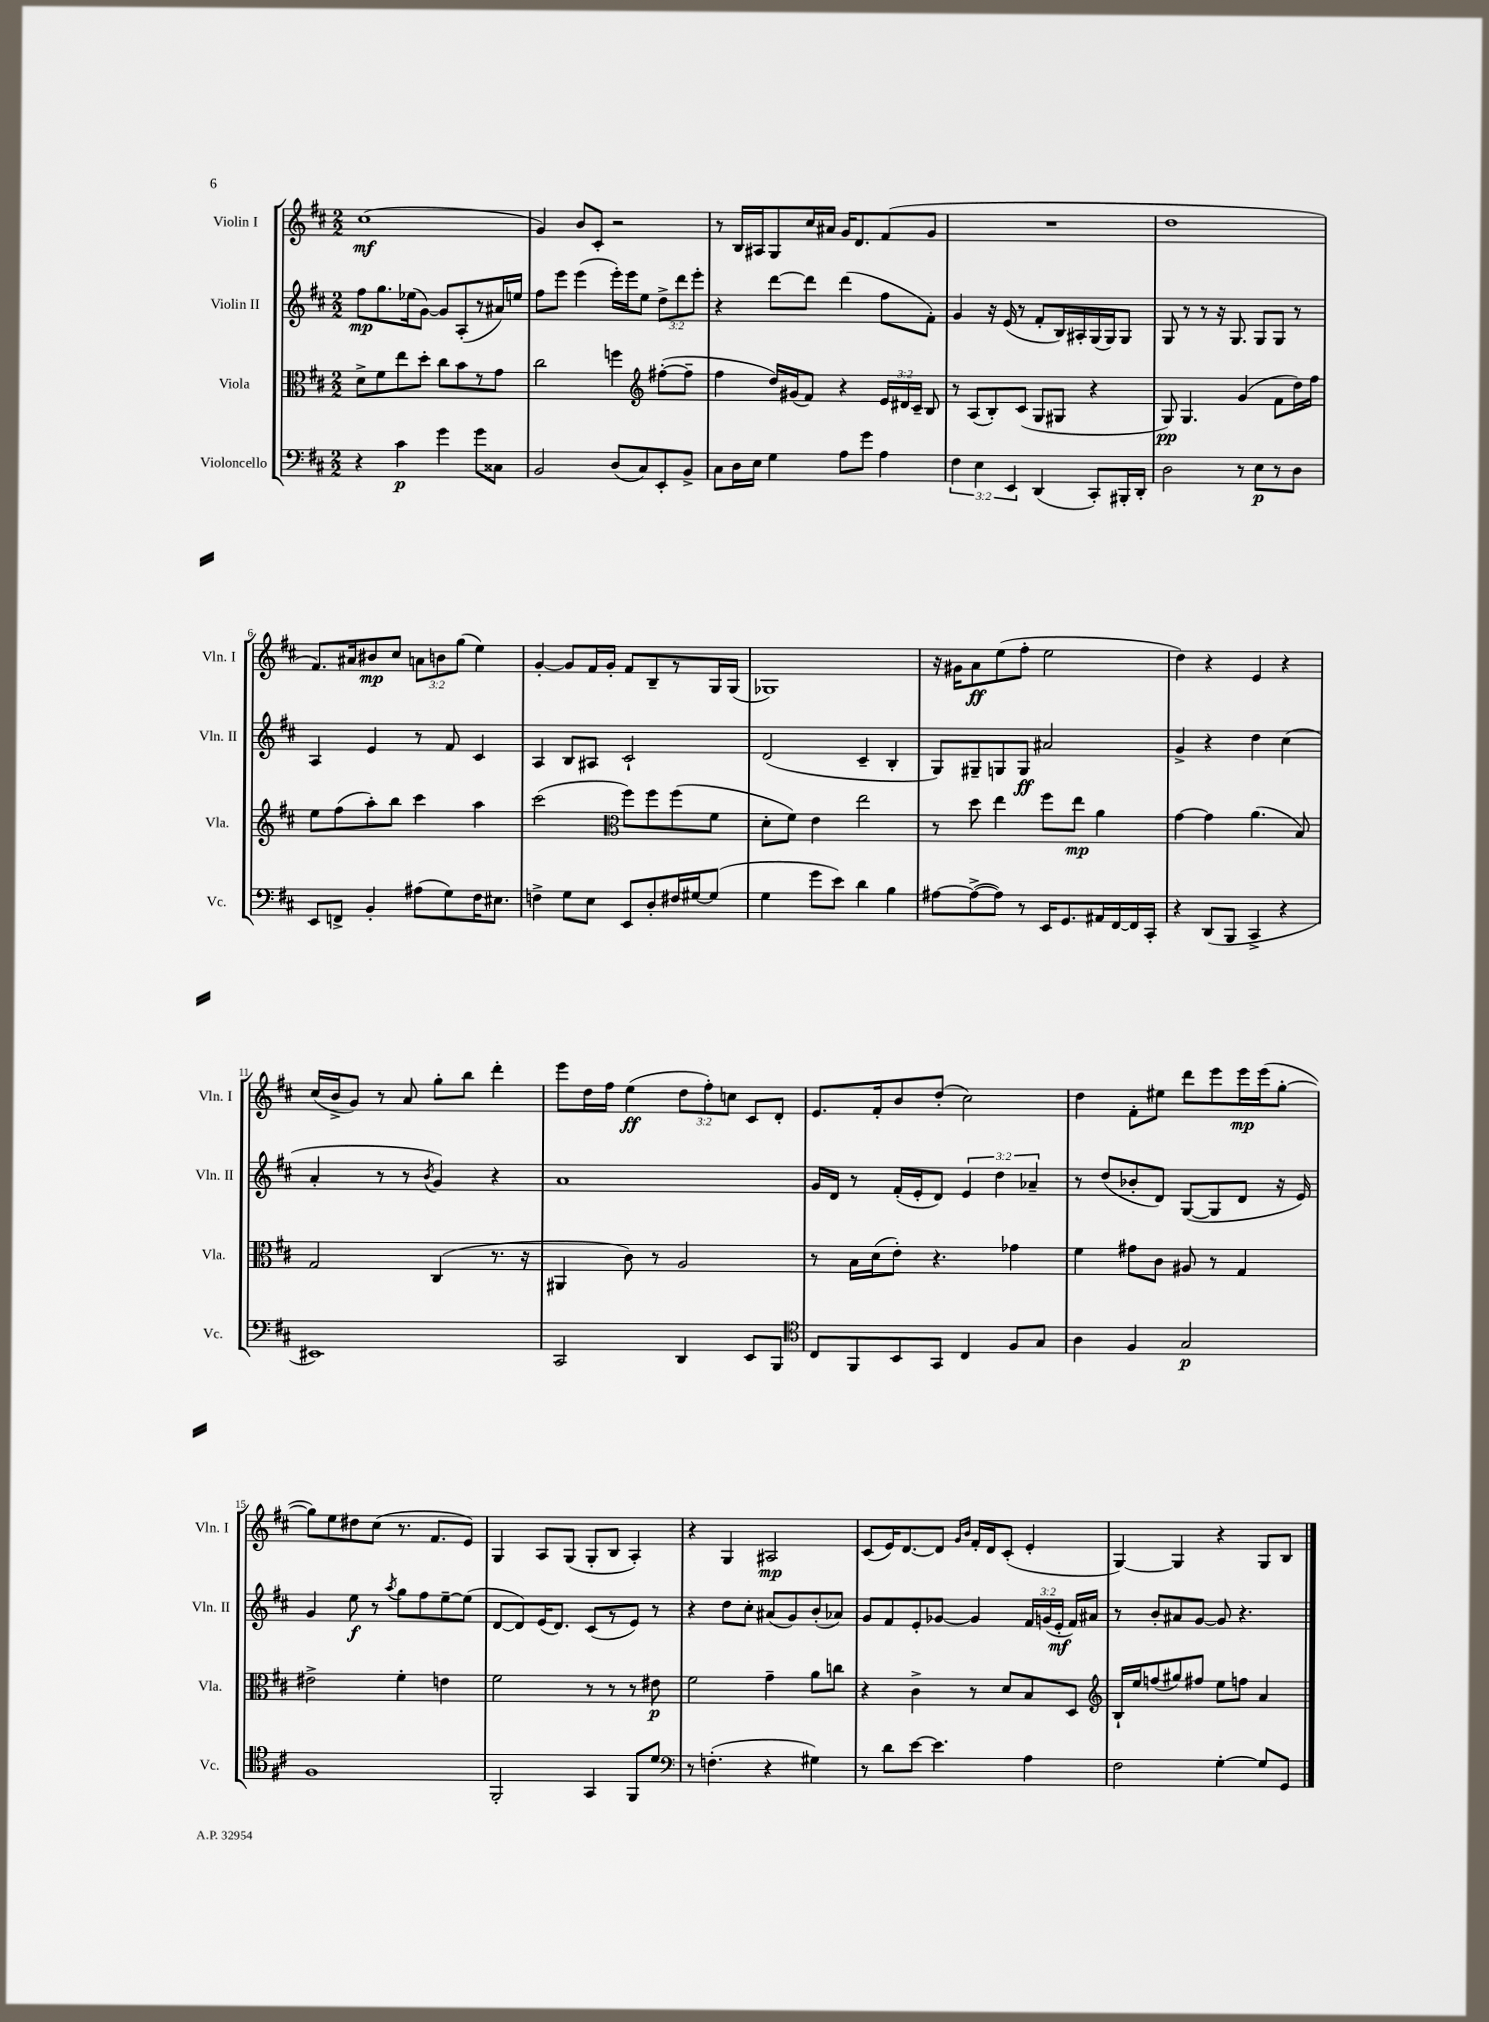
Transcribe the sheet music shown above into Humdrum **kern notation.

**kern	**kern	**kern	**kern
*staff4	*staff3	*staff2	*staff1
*clefF4	*clefC3	*clefG2	*clefG2
*k[f#c#]	*k[f#c#]	*k[f#c#]	*k[f#c#]
*M2/2	*M2/2	*M2/2	*M2/2
4r	8d^	8ff#	(1cc#
.	8f#	8.gg	.
4c#	8ee	.	.
.	.	(16ee-	.
.	8dd'	[8g)	.
4g	8cc#	8g]	.
.	8b	(8A'	.
8g	8r	8r	.
8C##	8g	16a#)	.
.	.	16ee	.
=	=	=	=
2BB	2cc#	8ff#	4g)
.	.	8eee	.
.	.	(4eee	8b
.	.	.	8c#'
(8D	4ff	16eee')	2r
.	.	16eee	.
8C#)	.	8ee	.
*	*clefG2	*	*
8EE'	([8ff#'	12dd^	.
.	.	12ddd	.
8BB^	8ff#~]	.	.
.	.	12eee'	.
=	=	=	=
8C#	4ff#	4r	8r
16D	.	.	16B
16E	.	.	16A#
4G	16dd)	[8ddd	8G
.	(16g#	.	.
.	8f#)	8ddd]	16cc#
.	.	.	16a#
8A	4r	(4ddd	16g
.	.	.	8.d
8g	.	.	.
4A	24e	8ff#	(8f#
.	24d#	.	.
.	24c#~	.	.
.	8B	8f#')	8g
=	=	=	=
6F#	8r	4g	1r
.	(8A	.	.
6E	.	.	.
.	8B')	16r	.
.	.	(16e	.
6EE	.	.	.
.	(8c#	8r	.
(4DD	8G	8f#'	.
.	8G#	16B)	.
.	.	16A#'	.
8CC#')	4r	(16G	.
.	.	16G)	.
16BBB#'	.	8G	.
16DD'	.	.	.
=	=	=	=
2D	8G)	8G	1dd
.	4.G	8r	.
.	.	8r	.
.	.	16r	.
.	.	8.G	.
8r	(4g	.	.
8E	.	8G	.
8r	8f#	8G	.
8D	16dd)	8r	.
.	16ff#	.	.
=	=	=	=
8EE	8ee	4A	8.f#)
8FF^	(8ff#	.	.
.	.	.	16a#
4BB'	8aa')	4e	8b#
.	8bb	.	8cc#
(8A#	4ccc#	8r	12a
.	.	.	12b
8G)	.	8f#	.
.	.	.	(12gg
16F#	4aa	4c#	4ee)
8.E#	.	.	.
=	=	=	=
4F^	(2ccc#	4A	[4g'
8G	.	8B	8g]
8E	.	8A#	16f#
.	.	.	16g'
*	*clefC3	*	*
8EE	8ff#)	2c#`	8f#
8D'	8ff#	.	8B~
16F#	(8ff#	.	8r
[16G#	.	.	.
(8G#]	8f#	.	16G
.	.	.	(16G
=	=	=	=
4G	8d'	(2d	1G-)
.	8f#)	.	.
8g	4e	.	.
8e)	.	.	.
4d	2ee	4c#~	.
4B	.	4B'	.
=	=	=	=
[8A#	8r	8G)	16r
.	.	.	16g#
(8A#^_	8dd	8G#~	8a
8A#])	4ee	8G	(8ee
8r	.	8G	8ff#'
16EE	8ff#	2a#	2ee
8.GG	.	.	.
.	8ee	.	.
16AA#	4a	.	.
[16FF#	.	.	.
16FF#]	.	.	.
16CC#'	.	.	.
=	=	=	=
4r	[4g	4g^	4dd)
(8DD	4g]	4r	4r
8BBB	.	.	.
4CC#^	(4.a	4dd	4e
4r	.	(4cc#	4r
.	8B)	.	.
=	=	=	=
1EE#)	2G	4a'	(16cc#
.	.	.	16b^
.	.	.	8g)
.	.	8r	8r
.	.	8r	8a
.	.	8qb	.
.	(4C#	4g)	8gg'
.	.	.	8bb
.	8.r	4r	4ddd'
.	16r	.	.
=	=	=	=
2CC#	4AA#	1a	8eee
.	.	.	16dd
.	.	.	16ff#
.	8c#)	.	(4ee
.	8r	.	.
4DD	2A	.	12dd
.	.	.	12ff#')
.	.	.	12cc
8EE	.	.	8c#
8BBB	.	.	8d'
=	=	=	=
*clefC4	*	*	*
8C#	8r	16g	8.e
.	.	16d	.
8FF#	16B	8r	.
.	(16d	.	16f#'
8BB	8e')	(16f#'	8b
.	.	16e'	.
8GG	4.r	8d)	(8dd'
4C#	.	6e	2cc#)
.	.	6dd	.
8F#	4g-	.	.
.	.	6a-~	.
8G	.	.	.
=	=	=	=
4A	4f#	8r	4dd
.	.	(8dd	.
4F#	8g#	8b-'	8f#'
.	8c#	8d)	8ee#
2G	8A#	([8G	8ddd
.	8r	8G]	8eee
.	4G	8d	16eee
.	.	.	(16eee
.	.	16r	[8gg'
.	.	16e)	.
=	=	=	=
1F#	2e#^	4g	8gg])
.	.	.	8ee
.	.	8ee	8dd#
.	.	8r	(8cc#
.	.	8qaa	.
.	4f#'	8gg	8.r
.	.	8ff#	.
.	.	.	8.f#
.	4e	[8ee~	.
.	.	(8ee]	8e)
=	=	=	=
2FF#'	2f#	[8d	4G
.	.	8d])	.
.	.	(16e	8A
.	.	8.d)	.
.	.	.	(8G
4GG	8r	(8c#	8G'
.	8r	8r	8B
8FF#	8r	8e)	4A')
8d	8e#	8r	.
=	=	=	=
*clefF4	*	*	*
8r	2f#	4r	4r
(4.F'	.	.	.
.	.	8dd	4G
.	.	8cc#'	.
4r	4g~	(8a#	2A#
.	.	8g)	.
4G#)	8a	(8b'	.
.	8cc	8a-)	.
=	=	=	=
8r	4r	8g	(8c#
8d	.	8f#	16e)
.	.	.	[8.d
[8e	4c#^	8e'	.
4.e]	.	[8g-	8d]
.	.	.	16qqg
.	.	.	16qqb
.	8r	4g-]	16f#'
.	.	.	16d
.	8d	.	(8c#'
4A	8B	24f#	4e'
.	.	(24g	.
.	.	24e'	.
.	8D	16f#)	.
.	.	16a#	.
=	=	=	=
*	*clefG2	*	*
2F#	16B`	8r	[4G)
.	16ee	.	.
.	(8ff	8b'	.
.	8gg#)	8a#	4G]
.	8ff#	[8g	.
[4G'	8ee	8g]	4r
.	8ff	4.r	.
8G]	4a	.	8G
8GG	.	.	8B
==	==	==	==
*-	*-	*-	*-
